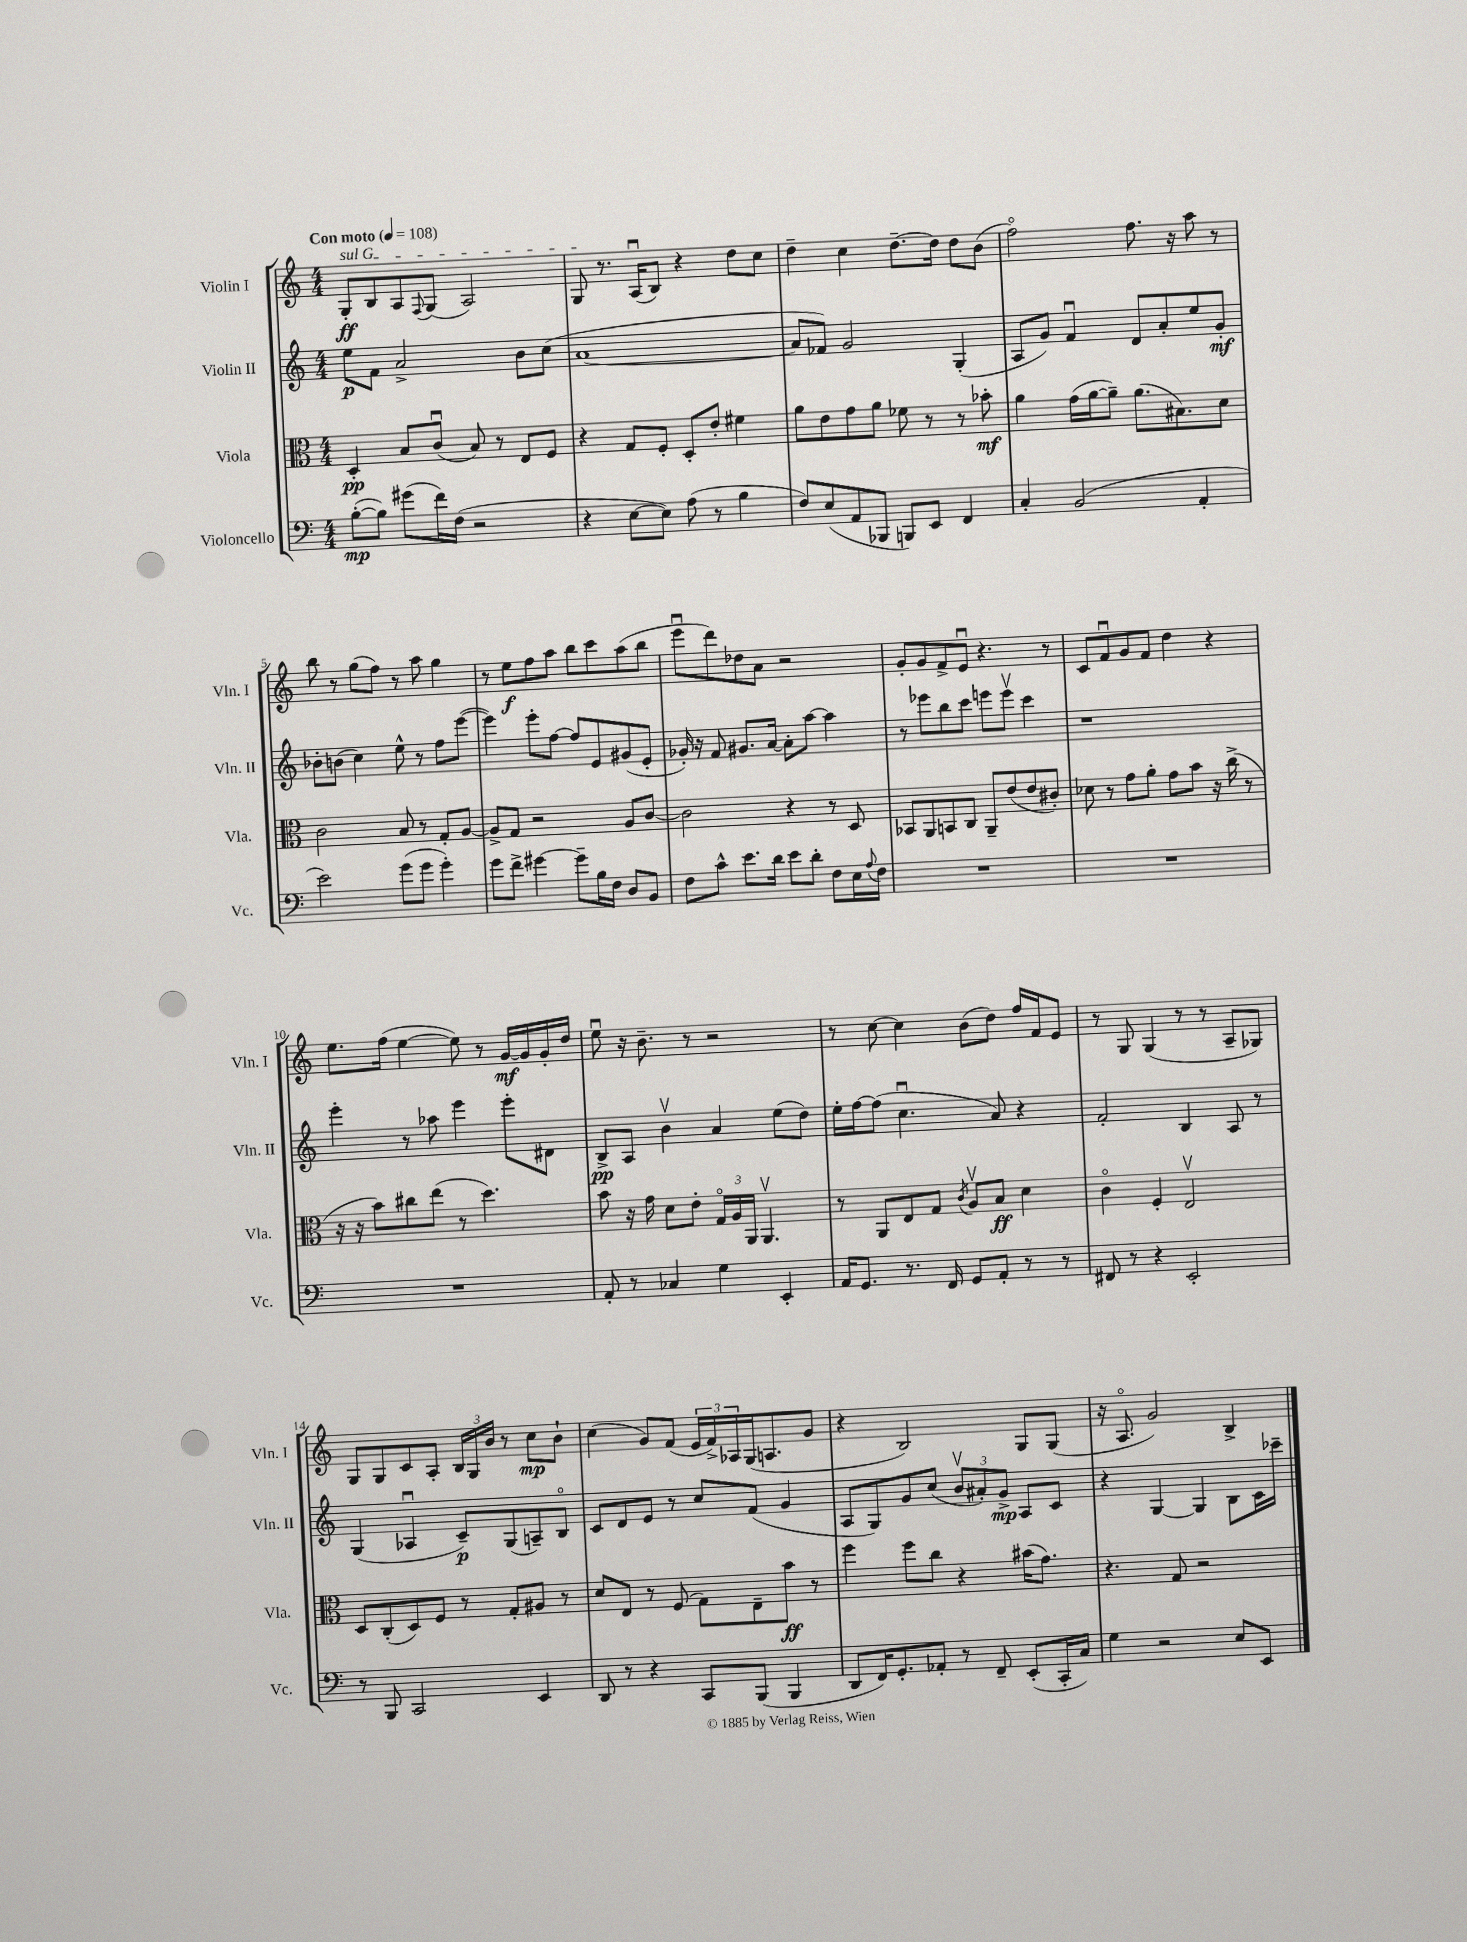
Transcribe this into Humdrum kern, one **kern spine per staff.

**kern	**dynam	**kern	**dynam	**kern	**dynam	**kern	**dynam
*part4	*part4	*part3	*part3	*part2	*part2	*part1	*part1
*staff4	*staff4	*staff3	*staff3	*staff2	*staff2	*staff1	*staff1
*I"Violoncello	*	*I"Viola	*	*I"Violin II	*	*I"Violin I	*
*I'Vc.	*	*I'Vla.	*	*I'Vln. II	*	*I'Vln. I	*
*clefF4	*	*clefC3	*	*clefG2	*	*clefG2	*
*k[]	*	*k[]	*	*k[]	*	*k[]	*
*M4/4	*	*M4/4	*	*M4/4	*	*M4/4	*
*MM108	*	*MM108	*	*MM108	*	*MM108	*
=1	=1	=1	=1	=1	=1	=1	=1
!	!	!	!	!	!	!LO:TX:a:B:t=Con moto	!
!	!	!	!	!	!	!LO:TX:a:i:t=sul G	!
([8B'\L	mp	4D'/	pp	8ee\L	p	8G'/L	ff
8B\J])	.	.	.	8f\J	.	8B/	.
(8g#X\L	.	8B/L	.	2a^/	.	8A/	.
.	.	.	.	.	.	8qqF/	.
16f\L)	.	(8cu/J	.	.	.	(8G/J	.
(16F\JJ	.	.	.	.	.	.	.
2r	.	8B/)	.	.	.	2A/)	.
.	.	8r	.	.	.	.	.
.	.	8E/L	.	8b\L	.	.	.
.	.	8F/J	.	(8cc\J	.	.	.
=2	=2	=2	=2	=2	=2	=2	=2
4r	.	4r	.	[1a	.	8G/	.
.	.	.	.	.	.	8.r	.
[8E\L	.	8G/L	.	.	.	.	.
.	.	.	.	.	.	(16Au/KL	.
8E\J])	.	8F'/J	.	.	.	8B/J)	.
(8A\	.	8D'/L	.	.	.	4r	.
8r	.	8e'/J	.	.	.	.	.
4B\	.	4f#X\	.	.	.	8dd\L	.
.	.	.	.	.	.	8cc\J	.
=3	=3	=3	=3	=3	=3	=3	=3
8F/L)	.	8a\L	.	8a/L]	.	4dd~\	.
(8E/	.	8e\	.	8f-X/J)	.	.	.
8AA/	.	8g\	.	2g/	.	4cc\	.
8BBB-X/J	.	8a\J	.	.	.	.	.
8BBBn/L)	.	8f-X\	.	.	.	[8.dd~\L	.
8EE/J	.	8r	.	.	.	.	.
.	.	.	.	.	.	16dd\Jk]	.
4FF/	.	8r	.	(4G'/	.	8dd\L	.
.	.	8b-X'\	mf	.	.	(8b\J	.
=4	=4	=4	=4	=4	=4	=4	=4
4C'/	.	4a\	.	8A/L	.	2ff\)	.
.	.	.	.	8g/J)	.	.	.
(2BB/	.	(16g\LL	.	4fu/	.	.	.
.	.	[16a\J	.	.	.	.	.
.	.	8a~\J])	.	.	.	.	.
.	.	(8.a\L	.	8d/L	.	8.ff\	.
.	.	.	.	8a'/	.	.	.
.	.	8.B#X\)	.	.	.	16r	.
4AA'/	.	.	.	8ee/	.	8aa\	.
.	.	8d\J	.	8g'/J	mf	8r	.
!!LO:LB:g=z
=5	=5	=5	=5	=5	=5	=5	=5
2e\)	.	2c\	.	8b-X'\L	.	8bb\	.
.	.	.	.	(8bn\J	.	8r	.
.	.	.	.	4cc\)	.	(8gg\L	.
.	.	.	.	.	.	8ff\J)	.
(8g\L	.	8B/	.	8ee^^\	.	8r	.
8g\J	.	8r	.	8r	.	8aa\	.
4g'\)	.	8G'/L	.	8ff\L	.	4gg\	.
.	.	[8A/J	.	([8eee\J	.	.	.
=6	=6	=6	=6	=6	=6	=6	=6
8g\L	.	8A^/L]	.	4eee\])	.	8r	.
8f^\J	.	8G/J	.	.	.	8ee\L	f
[4g#X\	.	2r	.	8eee'\L	.	8ff\	.
.	.	.	.	[8ff\J	.	8aa\J	.
8g#~\L]	.	.	.	8ff/L]	.	8bb\L	.
16B\L	.	.	.	8e/	.	8ccc\	.
16F\JJ	.	.	.	.	.	.	.
8D/L	.	8A/L	.	(8g#X/	.	(8aa\	.
8BB/J	.	[8c/J	.	8e'/J	.	8bb\J	.
=7	=7	=7	=7	=7	=7	=7	=7
8F\L	.	2c\]	.	16g-X'/)	.	8eeeu\L	.
.	.	.	.	16r	.	.	.
8c^^\J	.	.	.	8f/	.	8ddd\)	.
8.e\L	.	.	.	8.g#X/L	.	8dd-X\	.
.	.	.	.	.	.	8a\J	.
16d\Jk	.	.	.	[16a/Jk	.	.	.
8e\L	.	4r	.	8a'\L]	.	2r	.
8d'\J	.	.	.	[8aa\J	.	.	.
8F\L	.	8r	.	4aa\]	.	.	.
16E\L	.	8D/	.	.	.	.	.
8qqA/	.	.	.	.	.	.	.
16F\JJ	.	.	.	.	.	.	.
=8	=8	=8	=8	=8	=8	=8	=8
1r	.	8BB-X/L	.	8r	.	8g'/L	.
.	.	8AA/	.	8eee-X\L	.	8g/	.
.	.	8BBn/	.	8bb\	.	8f^/	.
.	.	8C/J	.	8ccc\J	.	8eu/J	.
.	.	8AA~/L	.	8eeen\L	.	4.r	.
.	.	(8e/	.	8eeev\J	.	.	.
.	.	8e/	.	4ccc\	.	.	.
.	.	8c#X'/J)	.	.	.	8r	.
=9	=9	=9	=9	=9	=9	=9	=9
1r	.	8d-X\	.	1r	.	8c/L	.
.	.	8r	.	.	.	8fu/	.
.	.	8g\L	.	.	.	8g/	.
.	.	8a'\J	.	.	.	8f/J	.
.	.	8g\L	.	.	.	4dd\	.
.	.	8b\J	.	.	.	.	.
.	.	16r	.	.	.	4r	.
.	.	(16cc^\	.	.	.	.	.
.	.	8r	.	.	.	.	.
!!LO:LB:g=z
=10	=10	=10	=10	=10	=10	=10	=10
1r	.	16r	.	4eee'\	.	8.ee\L	.
.	.	16r	.	.	.	.	.
.	.	8b\L)	.	.	.	.	.
.	.	.	.	.	.	(16ff\Jk	.
.	.	8cc#X\	.	8r	.	[4ee\	.
.	.	(8ee\J	.	8aa-X\	.	.	.
.	.	8r	.	4eee\	.	8ee\])	.
.	.	4.dd\)	.	.	.	8r	.
.	.	.	.	8eee'\L	.	[16g/LL	mf
.	.	.	.	.	.	16g/]	.
.	.	.	.	8d#X\J	.	16g'/	.
.	.	.	.	.	.	16dd/JJ	.
=11	=11	=11	=11	=11	=11	=11	=11
8AA'/	.	8b\	.	8B^/L	pp	8eeu\	.
8r	.	16r	.	8A/J	.	16r	.
.	.	16g\	.	.	.	8.b~\	.
4C-X/	.	8d\L	.	4bv\	.	.	.
.	.	8e'\J	.	.	.	8r	.
4G\	.	24G/LL	.	4a/	.	2r	.
.	.	24A/	.	.	.	.	.
.	.	24AA/JJ	.	.	.	.	.
.	.	4.AAv/	.	.	.	.	.
4EE'/	.	.	.	(8ee\L	.	.	.
.	.	.	.	8dd\J)	.	.	.
=12	=12	=12	=12	=12	=12	=12	=12
16AA/KL	.	8r	.	16ee'\LL	.	8r	.
8.GG/J	.	.	.	[16ff\J	.	.	.
.	.	8AA/L	.	(8ff\J]	.	[8cc\	.
8.r	.	8E/	.	4.ccu\	.	4cc\]	.
.	.	8G/J	.	.	.	.	.
16FF/	.	.	.	.	.	.	.
.	.	8qc/	.	.	.	.	.
8GG/L	.	8Av/L	.	.	.	(8b\L	.
8AA'/J	.	8B/J	ff	8a/)	.	8dd\J)	.
8r	.	4d\	.	4r	.	16ff/LL	.
.	.	.	.	.	.	16f/J	.
8r	.	.	.	.	.	8e/J	.
=13	=13	=13	=13	=13	=13	=13	=13
8FF#X/	.	4c\	.	2f'/	.	8r	.
8r	.	.	.	.	.	8G/	.
4r	.	4F'/	.	.	.	(4G/	.
2EE'/	.	2Ev/	.	4B/	.	8r	.
.	.	.	.	.	.	8r	.
.	.	.	.	8A/	.	8A~/L	.
.	.	.	.	8r	.	8G-X/J)	.
!!LO:LB:g=z
=14	=14	=14	=14	=14	=14	=14	=14
8r	.	8D/L	.	(4G/	.	8G/L	.
8BBB/	.	(8C'/	.	.	.	8G/	.
2CC/	.	8D/)	.	4A-Xu/	.	8c/	.
.	.	8F/J	.	.	.	8A'/J	.
.	.	8r	.	8c~/L)	p	24B/LL	.
.	.	.	.	.	.	24G/	.
.	.	.	.	.	.	24b/JJ	.
.	.	8G'/L	.	(8G/	.	8r	.
4EE/	.	8A#X/J	.	8An~/)	.	8cc\L	mp
.	.	8r	.	8B/J	.	8b`\J	.
=15	=15	=15	=15	=15	=15	=15	=15
8DD/	.	8d/L	.	8c/L	.	(4cc\	.
8r	.	8E/J	.	8d/	.	.	.
4r	.	8r	.	8e/J	.	8g/L)	.
.	.	(8F/	.	8r	.	(8f/J	.
8CC/L	.	8G\L)	.	8cc/L	.	24e/LL	.
.	.	.	.	.	.	24f^/)	.
.	.	.	.	.	.	24A-X/	.
(8BBB/J	.	8E~\	.	(8f/J	.	(16G/J	.
.	.	.	.	.	.	8.An/	.
4BBB/	.	8b\J	ff	4g/	.	.	.
.	.	8r	.	.	.	8g/J	.
=16	=16	=16	=16	=16	=16	=16	=16
8DD/L	.	4ff\	.	8A/L	.	4r	.
16FF/K)	.	.	.	8G/)	.	.	.
8.GG'/	.	.	.	.	.	.	.
.	.	8ff\L	.	8g/	.	2B/)	.
8AA-X'/J	.	8cc\J	.	(8cc/J	.	.	.
8r	.	4r	.	12bv/L	.	.	.
.	.	.	.	12a#X'/)	.	.	.
8FF~/	.	.	.	.	.	.	.
.	.	.	.	12g^/J	mp	.	.
(8EE'/L	.	(16b#X\KL	.	8A/L	.	8G/L	.
.	.	8.g\J)	.	.	.	.	.
16CC'/L	.	.	.	8c/J	.	(8G/J	.
16C/JJ)	.	.	.	.	.	.	.
=17	=17	=17	=17	=17	=17	=17	=17
4G\	.	4.r	.	4r	.	16r	.
.	.	.	.	.	.	8.A/	.
2r	.	.	.	[4G/	.	2g/)	.
.	.	8G/	.	.	.	.	.
.	.	2r	.	4G/]	.	.	.
8E/L	.	.	.	8B\L	.	4B^/	.
8EE/J	.	.	.	16c\L	.	.	.
.	.	.	.	16ccc-X~\JJ	.	.	.
==	==	==	==	==	==	==	==
*-	*-	*-	*-	*-	*-	*-	*-
